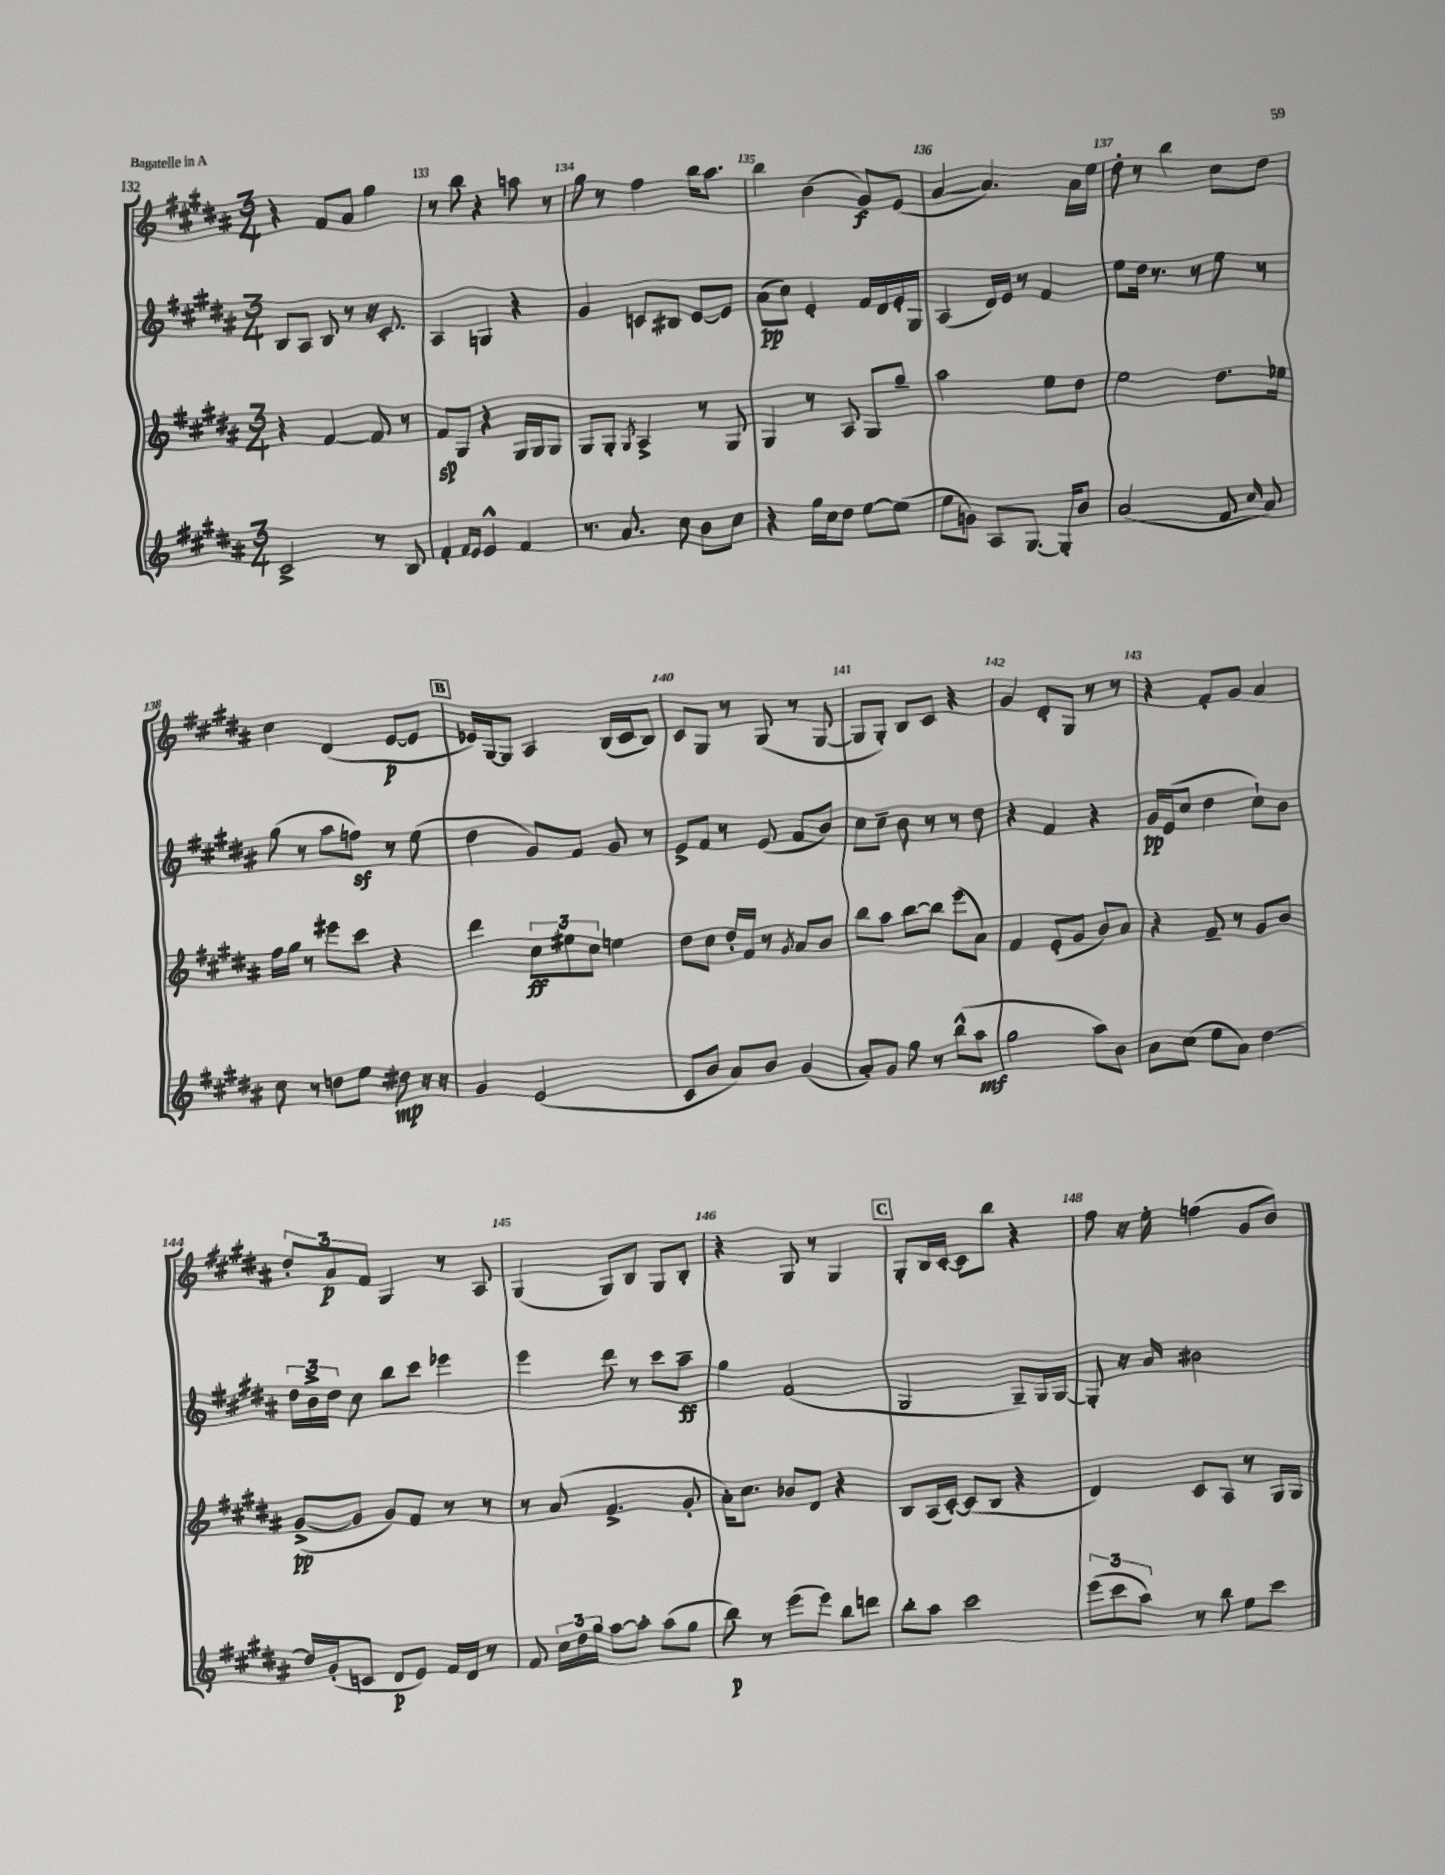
<<
\new StaffGroup <<
\new Staff = "s0" {
    \clef treble \key b \major \numericTimeSignature \time 3/4
    \autoBeamOff r4 fis'8[ ais'8] gis''4 |
    r8 b''8 r4 a''8 r8 |
    gis''8 r8 fis''4 b''16[ ais''8.] |
    b''4 b'4( gis'8[\f) e'8]( |
    ais'4~ ais'4.) ais'16[ e''16] |
    dis''8-. r8 b''4 cis''8[ dis''8] |
    cis''4 dis'4( e'8[~\p e'8] |
    \mark \markup { \box "B" } ees'16[) gis16~ gis8] ais4 b16[( cis'16 b8]) |
    cis'8[ gis8] r8 gis8( r8 gis8~ |
    gis8[ gis8]-.) b8[ cis'8] r4 |
    gis'4 dis'8[-. gis8] r8 r8 |
    r4 fis'8[-. gis'8] ais'4 |
    \tuplet 3/2 { dis''8[-. ais'8\p fis'8] } gis4 r8 ais8 |
    gis4( gis8[) b8] gis8[ b8]-. |
    r4 gis8 r8 gis4 |
    \mark \markup { \box "C" } gis8[-. b16 cis'16]~-. cis'8[ b''8] r4 |
    fis''8 r16 e''16-. f''4( gis'8[ b'8]) \bar "|." |
}
\new Staff = "s1" {
    \clef treble \key b \major \numericTimeSignature \time 3/4
    \autoBeamOff b8[ ais8] b8 r8 r16 cis'8.-. |
    ais4 g4 r4 |
    gis'4 c'8[ bis8] e'8[~ e'8] |
    ais'8[\pp( cis''8]) e'4-. fis'16[ dis'16 e'16-. gis16] |
    ais4( dis'16[) e'16] r8 fis'4 |
    e''8[ dis''16] r8. r8 e''8 r8 |
    gis''8( r8 ais''8[ f''8]\sf) r8 e''8( |
    \mark \markup { \box "B" } dis''4 gis'8[) fis'8] gis'8 r8 |
    e'8[-> fis'8] r8 e'8( fis'8[ b'8]) |
    cis''8[ cis''8]-- b'8 r8 r8 dis''8 |
    r4 fis'4 r4 |
    gis'16[\pp e'16( cis''8] dis''4 cis''8[-!) b'8] |
    \tuplet 3/2 { dis''16[ b'16-> dis''16] } cis''8 b''8[ cis'''8] ees'''4 |
    e'''4 dis'''8 r8 cis'''8[ ais''8]--\ff |
    gis''4 fis'2( |
    \mark \markup { \box "C" } gis2 gis8[--) gis16 gis16]~ |
    gis8-. r16 ais'16 bis'2 \bar "|." |
}
\new Staff = "s2" {
    \clef treble \key b \major \numericTimeSignature \time 3/4
    \autoBeamOff r4 fis'4~ fis'8 r8 |
    fis'8[\sp gis8] r4 gis16[ gis16 gis8] |
    gis8[ gis8]-. \acciaccatura { gis8 } ais4-> r8 gis8 |
    gis4 r8 ais8 gis8[ gis''8]-- |
    ais''2 e''8[ dis''8] |
    e''2 dis''8.[ ees''16] |
    fis''16[ gis''16] r8 eis'''8[ cis'''8] r4 |
    \mark \markup { \box "B" } dis'''4 \tuplet 3/2 { cis''8[\ff eis''8 cis''8] } e''4 |
    dis''8[ cis''8] dis''16[-. fis'16] r8 \acciaccatura { gis'8 } ais'8[ b'8] |
    b''8[ ais''8] b''8[~ b''8] e'''8[( ais'8]) |
    fis'4 e'8[-.( gis'8] b'8[) ais'8] |
    r4 fis'8-- r8 gis'8[ b'8] |
    gis'8[~->\pp( gis'8] gis'8[) fis'8] r8 r8 |
    r8 ais'8( fis'4.-> gis'8-. |
    ais'16[-.) cis''8.] bes'8[ dis'8] r4 |
    \mark \markup { \box "C" } b8[ ais16( cis'16]~-.) cis'8[( b8] r4 |
    dis'4) cis'8[ ais8] r8 gis16[ gis16] \bar "|." |
}
\new Staff = "s3" {
    \clef treble \key b \major \numericTimeSignature \time 3/4
    \autoBeamOff cis'2-> r8 b8 |
    fis'4-. \grace { fis'16[ e'16] } e'4-^ fis'4 |
    r8. ais'8. cis''8 b'8[ cis''8] |
    r4 gis''16[ cis''16 dis''8] e''8[~ e''8]( |
    e''8[ g'8]) ais8[ gis8.]~ gis16[-. b'8] |
    ais'2( fis'8 \grace { cis''16 } ais'8) |
    cis''8 r8 d''8[ e''8] dis''8\mp r16 r16 |
    \mark \markup { \box "B" } gis'4 e'2( |
    cis'8[ b'8] ais'8[) b'8] gis'4( |
    ais'8[-.) gis'8] gis''8 r8 b''8[-^( ais''8]\mf |
    gis''2 ais''8[) b'8] |
    ais'8[ cis''8]( e''8[ ais'8]) dis''4~ |
    dis''16[ gis'16-.( c'8] dis'8[\p e'8]) fis'16[ dis'16] r8 |
    fis'8 \tuplet 3/2 { cis''16[ dis''16 gis''16] } ais''8[~ ais''8]-. ais''8[( gis''8] |
    b''8\p) r8 e'''8[( e'''8]) b''8[ d'''8] |
    \mark \markup { \box "C" } b''8[-. ais''8] cis'''2 |
    \tuplet 3/2 { e'''8[( cis'''8 ais''8]) } r8 b''8 e''8[ cis'''8] \bar "|." |
}
>>
>>
\layout { \context { \Score currentBarNumber = #132 \override BarNumber.break-visibility = ##(#f #t #t) barNumberVisibility = #all-bar-numbers-visible } }
